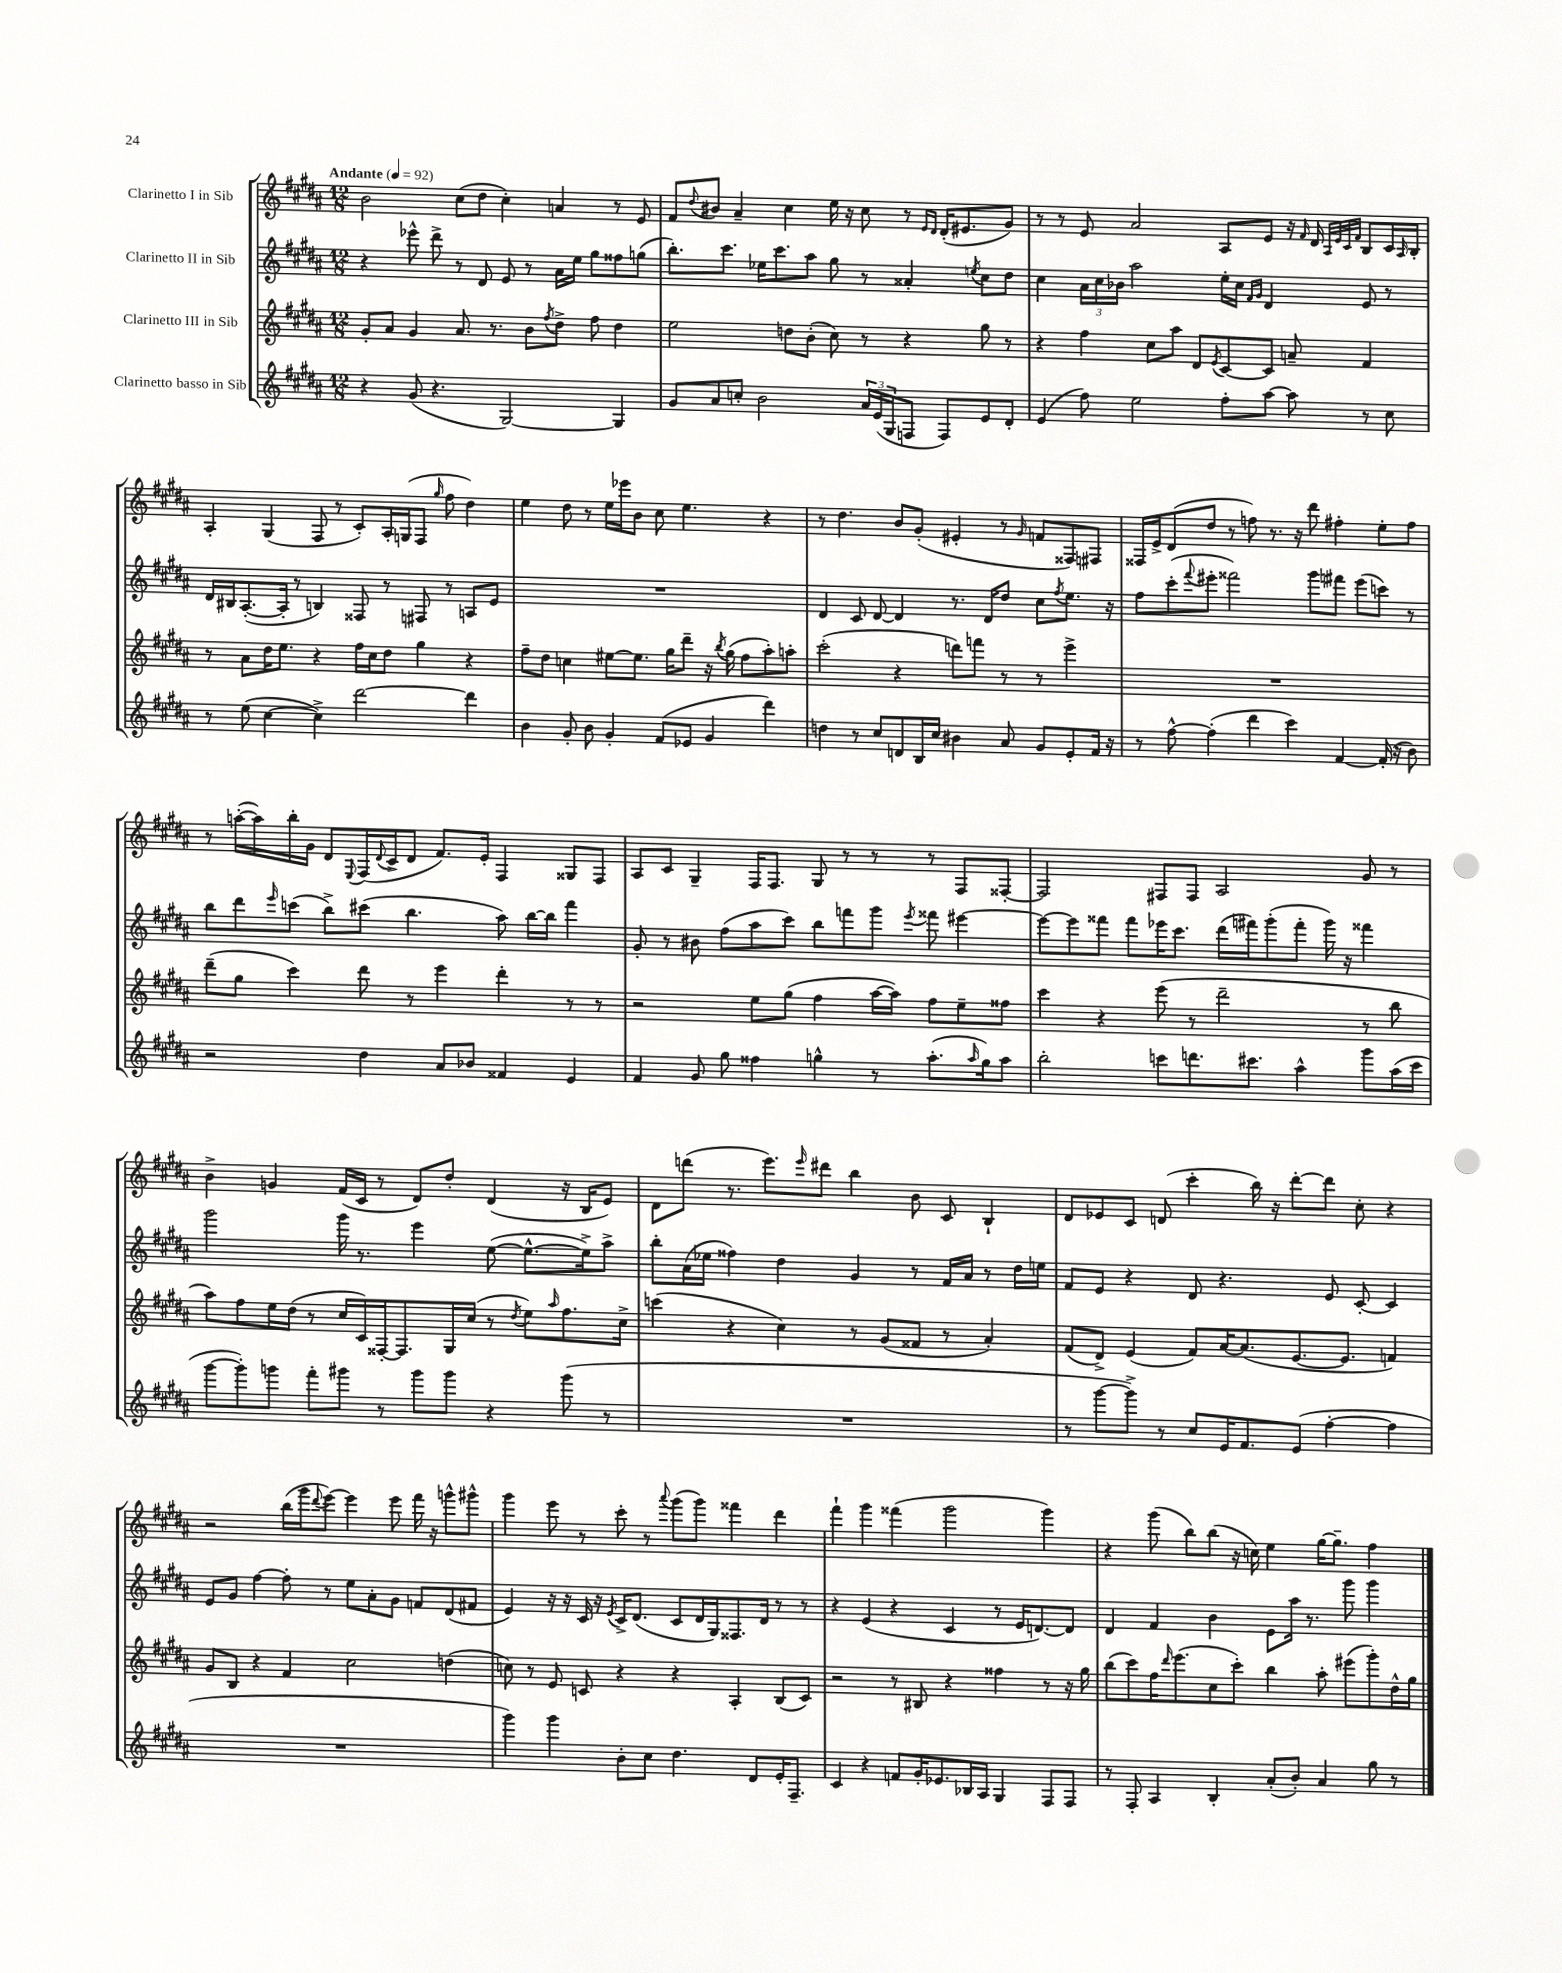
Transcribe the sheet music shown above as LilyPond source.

<<
\new StaffGroup <<
\new Staff = "s0" \with { instrumentName = "Clarinetto I in Sib" } {
    \clef treble \key b \major \numericTimeSignature \time 12/8 \tempo "Andante" 4 = 92
    b'2 cis''8( dis''8 cis''4-.) a'4 r8 e'8 |
    fis'8 \appoggiatura { dis''8 } bis'8 ais'4-- cis''4 e''16 r16 cis''8 r8 \grace { e'16 dis'16 } dis'16-.( eis'8. gis'8) |
    r8 r8 e'8 ais'2 ais8 e'8 r16 \grace { fis'16 } dis'16 \grace { ais32 e'32 cis'32 fis'32 } b8 cis'16 \grace { ais16 } b16-. |
    ais4-. gis4( fis8 r8 cis'8-.) ais16-. g16( fis8 \grace { gis''16 } fis''8 dis''4) |
    e''4 dis''8 r8 e''16 ees'''16 b'8 cis''8 e''4. r4 |
    r8 dis''4. b'8 gis'8-.( eis'4-. r8 \grace { gis'16 } f'8 fisis8) fis8 |
    fisis16 e'16-> dis'8( dis''8 r8 f''8) r8. r16 dis'''8 fis''4-. e''8-. fis''8 |
    r8 a''16~-.( a''16) b''16-. gis'16 dis'8 \appoggiatura { e8 } fis16( \appoggiatura { dis'8 } cis'16-> dis'8 fis'8.) e'16-. fis4 gisis8 fis8 |
    ais8 cis'8 gis4-- fis16 fis8. gis8 r8 r8 r8 fis8 fisis8~-. |
    fisis2 fis8 fis8 ais2 gis'8 r8 |
    b'4-> g'4 fis'16( cis'16 r8 dis'8) dis''8-. dis'4( r16 b16 e'8) |
    dis'8 d'''8( r8. e'''8.) \grace { e'''16 } dis'''8 b''4 b'8 cis'8 b4-! |
    dis'8 ees'8 cis'8 d'8( cis'''4-. b''16) r16 dis'''8~-. dis'''8 cis''8-. r4 |
    r2 b''16( gis'''16 \appoggiatura { dis'''8 } e'''8~) e'''4 e'''8 fis'''16 r16 g'''8-^ gis'''8-^ |
    gis'''4 e'''8 r8 cis'''8-. r8 \appoggiatura { ais'''8 } gis'''8( gis'''8) fisis'''4 dis'''4 |
    fis'''4-! gis'''4 fisis'''4( gis'''2 gis'''4) |
    r4 gis'''8( b''8) b''8( r16 c''16) e''4 gis''16~ gis''8.-- fis''4 \bar "|." |
}
\new Staff = "s1" \with { instrumentName = "Clarinetto II in Sib" } {
    \clef treble \key b \major \numericTimeSignature \time 12/8
    r4 ees'''8-^ dis'''8-> r8 dis'8 e'8 r8 ais'16 e''16 gis''8 fisis''8 g''8( |
    b''8.-.) cis'''8. ees''16 cis'''8. ais''8 gis''8 r8 aisis'4-. \acciaccatura { e''8 } cis''8 dis''8 |
    cis''4 \tuplet 3/2 { ais'16 cis''16 bes'16 } ais''2 e''16-. cis''16 \grace { fis'16 gis'16 } dis'4 e'8 r8 |
    dis'16 bis16 ais8.~-.( ais16-. r8 b4) fisis8 r8 fis8 r8 a8 e'8 |
    R1. |
    dis'4 cis'8 dis'8~ dis'4 r8. dis'16 dis''8 cis''8 \acciaccatura { fis''8 } e''8. r16 |
    fis''8 cis'''8-.( \appoggiatura { fis'''8 } eis'''8-. fisis'''2) gis'''8 fis'''8 eis'''8( c'''8) r8 |
    b''8 dis'''8 \grace { e'''16 } c'''8( b''8->) cis'''8( b''4. ais''8) b''16~ b''16 fis'''4 |
    gis'8-. r8 bis'8 fis''8( ais''8 cis'''8) b''8 f'''8 gis'''8 \acciaccatura { e'''8 } fisis'''8 eis'''4~ |
    eis'''8~ eis'''8 fisis'''8 fisis'''8 ees'''16 cis'''8. dis'''16( fis'''16) gis'''8-.( fis'''8-. gis'''16) r16 fisis'''4 |
    gis'''2 gis'''16 r8. e'''4 e''8~( e''8.~-^ e''16->) ais''8-> |
    b''8-. ais'16( ees''16 fisis''4) dis''4 gis'4 r8 fis'16 ais'16 r8 dis''16 e''16 |
    fis'8 e'8 r4 dis'8 r4. e'8 cis'8~-. cis'4 |
    e'8 gis'8 fis''4~ fis''8-. r8 e''8 ais'8-. gis'8 f'8 dis'8( fis'8 |
    e'4) r16 r16 cis'16 r16 \acciaccatura { e'8 } cis'16-> dis'8.( cis'8 dis'16 gis16) fisis8. dis'16 r8 r8 |
    r4 e'4( r4 cis'4 r8 e'16 d'8.~) d'8 |
    dis'4 fis'4 b'4 e'8 ais''16 r8. gis'''8 gis'''4 \bar "|." |
}
\new Staff = "s2" \with { instrumentName = "Clarinetto III in Sib" } {
    \clef treble \key b \major \numericTimeSignature \time 12/8
    gis'8-. ais'8 gis'4 ais'8. r8. b'8 \acciaccatura { fis''8 } dis''8-> fis''8 dis''4 |
    e''2 d''8 b'8-.( cis''8) r8 r4 gis''8 r8 |
    r4 fis''4 cis''8 ais''8 dis'8 \acciaccatura { e'8 } cis'8~ cis'8 a'8-- fis'4 |
    r8 ais'8 dis''16 e''8. r4 fis''16 cis''16 dis''8 gis''4 r4 |
    fis''8-- dis''8 c''4 eis''8~ eis''8. gis''16 dis'''8-- r16 \acciaccatura { b''8 } gis''16( fis''8 ais''8-.) a''8-. |
    cis'''2-.( r4 d'''8) f'''8 r8 r8 e'''4-> |
    R1. |
    dis'''8--( gis''8 cis'''4) dis'''8 r8 e'''4 dis'''4-. r8 r8 |
    r2 e''8 gis''8( fis''4 ais''16~ ais''16) fis''8 e''8-- fisis''8 |
    cis'''4 r4 e'''8( r8 dis'''2-- r8 b''8 |
    ais''8) fis''8 e''16 dis''16( r8 cis''16 cis'16) fisis16~-. fisis8. gis16 cis''16( r8 \acciaccatura { dis''8 } e''8) \grace { ais''16 } fis''8. cis''16-> |
    c'''4( r4 cis''4) r8 gis'8( fisis'8 r8 ais'4-.) |
    fis'8( dis'8->) e'4( fis'8) ais'16~ ais'8.( e'8.~ e'8. f'4) |
    gis'8 b8 r4 fis'4 cis''2 d''4( |
    c''8) r8 e'8 c'8 r4 r4 ais4-. b8( c'8) |
    r2 r8 bis8 r4 fisis''4 r8 r16 gis''16 |
    b''8( cis'''8) fis''16 \grace { dis'''16 } e'''8.( cis''8 cis'''8-.) b''4 ais''8-. eis'''8( gis'''8-.) dis''16-^ gis''16 \bar "|." |
}
\new Staff = "s3" \with { instrumentName = "Clarinetto basso in Sib" } {
    \clef treble \key b \major \numericTimeSignature \time 12/8
    r4 gis'8( r4. gis2~) gis4 |
    gis'8 ais'8 c''8-. b'2 \tuplet 3/2 { ais'16 e'16( gis16 } f8 f8) e'8 dis'8-. |
    e'4( fis''8) e''2 fis''8-. ais''8~ ais''8 r8 cis''8 |
    r8 e''8( cis''4~ cis''4->) dis'''2~ dis'''4 |
    b'4 gis'8-. b'8 gis'4-. fis'8( ees'8 gis'4 dis'''4) |
    d''4 r8 cis''8 d'8 b16 cis''16 bis'4 ais'8 gis'8 e'8-. fis'16 r16 |
    r8 fis''8~-^ fis''4-.( dis'''4 cis'''4) fis'4~ fis'16-.( r16 b'8) |
    r2 dis''4 ais'8 bes'8 fisis'4 e'4 |
    fis'4 gis'8 gis''8 fisis''4 g''4-^ r8 ais''8.-.( \grace { ais''16 } g''16) ais''8 |
    b''2-. c'''8 d'''8. cis'''8. ais''4-^ gis'''8 ais''16( cis'''16 |
    gis'''8~ gis'''8-.) g'''8 fis'''8-. gis'''8 r8 gis'''8 gis'''8 r4 gis'''8( r8 |
    R1. |
    r8 gis'''8~ gis'''8->) r8 cis''8 e'16 fis'8. e'8( fis''4~-. fis''4 |
    R1. |
    gis'''4) gis'''4 b'8-. cis''8 dis''4. dis'8 e'16-. fis8.-- |
    cis'4 r4 f'8 gis'16-. ees'8. bes16 ais16 gis4 fis8 fis8 |
    r8 fis8-. ais4 b4-. ais'8-.( b'8-.) ais'4 gis''8 r8 \bar "|." |
}
>>
>>
\layout { \context { \Score \remove "Bar_number_engraver" } }
